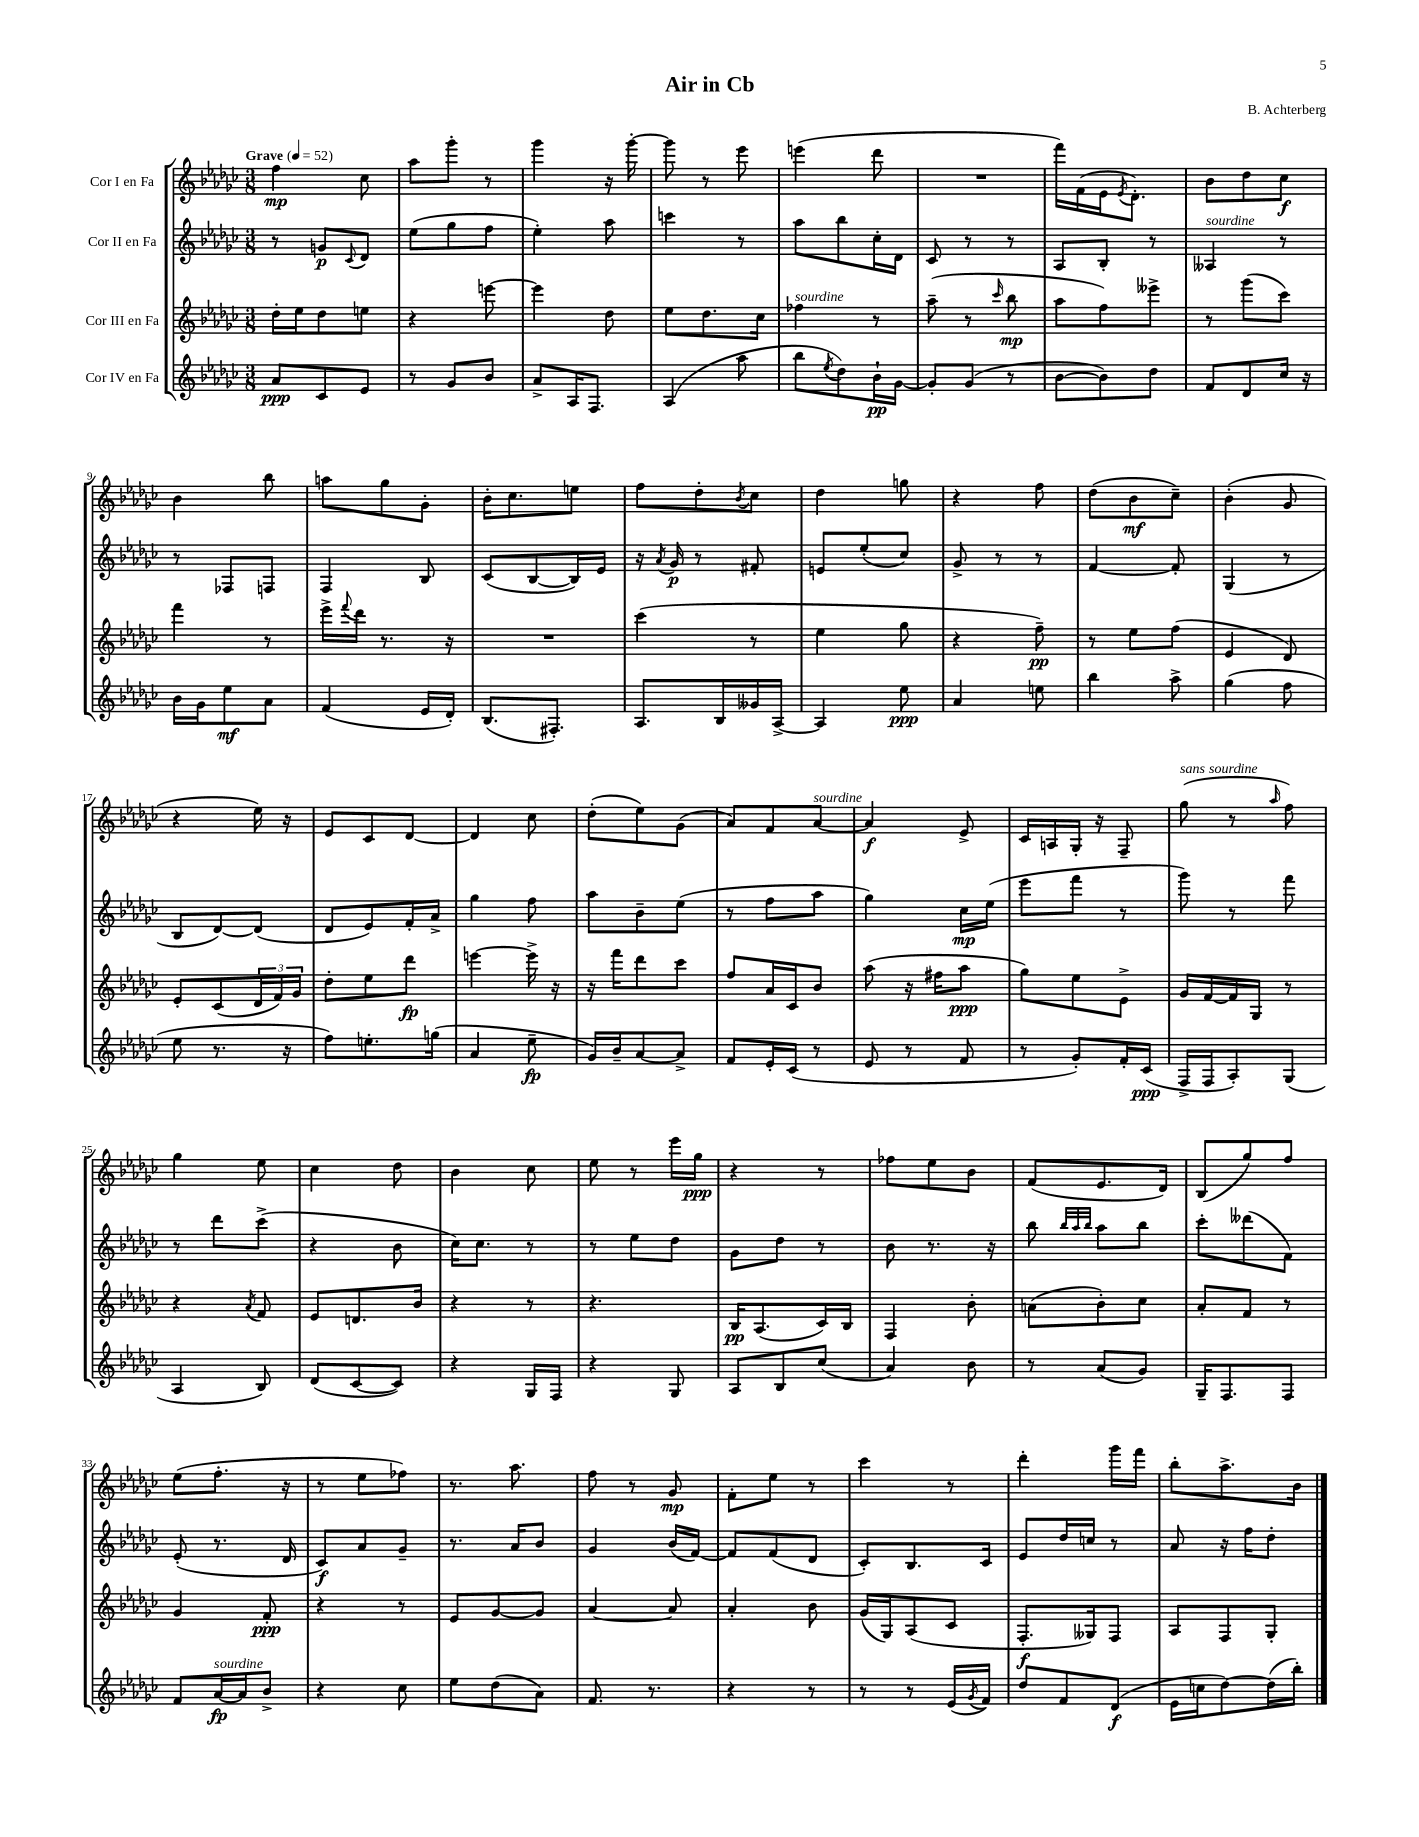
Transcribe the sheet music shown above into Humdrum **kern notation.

**kern	**dynam	**kern	**dynam	**kern	**dynam	**kern	**dynam
*part4	*part4	*part3	*part3	*part2	*part2	*part1	*part1
*staff4	*staff4	*staff3	*staff3	*staff2	*staff2	*staff1	*staff1
*I"Cor IV en Fa	*	*I"Cor III en Fa	*	*I"Cor II en Fa	*	*I"Cor I en Fa	*
*clefG2	*	*clefG2	*	*clefG2	*	*clefG2	*
*k[b-e-a-d-g-c-]	*	*k[b-e-a-d-g-c-]	*	*k[b-e-a-d-g-c-]	*	*k[b-e-a-d-g-c-]	*
*M3/8	*	*M3/8	*	*M3/8	*	*M3/8	*
*MM52	*	*MM52	*	*MM52	*	*MM52	*
=1	=1	=1	=1	=1	=1	=1	=1
!	!	!	!	!	!	!LO:TX:a:B:t=Grave	!
8a-/L	ppp	16dd-'\LL	.	8r	.	4ff\	mp
.	.	16ee-\J	.	.	.	.	.
8c-/	.	8dd-\	.	8gn/L	p	.	.
.	.	.	.	8qqc-/	.	.	.
8e-/J	.	8een\J	.	8d-/J	.	8cc-\	.
=2	=2	=2	=2	=2	=2	=2	=2
8r	.	4r	.	(8ee-\L	.	8aa-\L	.
8g-/L	.	.	.	8gg-\	.	8ggg-'\J	.
8b-/J	.	[8eeen\	.	8ff\J	.	8r	.
=3	=3	=3	=3	=3	=3	=3	=3
8a-^/L	.	4eee\]	.	4ee-'\)	.	4ggg-\	.
16A-/K	.	.	.	.	.	.	.
8.F/J	.	.	.	.	.	.	.
.	.	8dd-\	.	8aa-\	.	16r	.
.	.	.	.	.	.	[16ggg-'\	.
=4	=4	=4	=4	=4	=4	=4	=4
(4A-/	.	8ee-\L	.	4cccn\	.	8ggg-\]	.
.	.	8.dd-\	.	.	.	8r	.
8aa-\	.	.	.	8r	.	8eee-\	.
.	.	16cc-\Jk	.	.	.	.	.
=5	=5	=5	=5	=5	=5	=5	=5
!	!	!LO:TX:a:i:t=sourdine	!	!	!	!	!
8bb-\L	.	4ff-X\	.	8aa-\L	.	(4eeen\	.
8qee-/	.	.	.	.	.	.	.
8dd-\)	.	.	.	8bb-\	.	.	.
16b-`\L	pp	8r	.	16cc-'\L	.	8ddd-\	.
[16g-\JJ	.	.	.	16d-\JJ	.	.	.
=6	=6	=6	=6	=6	=6	=6	=6
8g-'/L]	.	(8aa-~\	.	8c-/	.	4.r	.
(8g-/J	.	8r	.	8r	.	.	.
.	.	16qqccc-/	.	.	.	.	.
8r	.	8bb-\	mp	8r	.	.	.
=7	=7	=7	=7	=7	=7	=7	=7
[8b-\L	.	8aa-\L	.	8A-/L	.	16fff\LL)	.
.	.	.	.	.	.	(16f\	.
8b-\])	.	8ff\)	.	8B-'/J	.	16e-\J	.
.	.	.	.	.	.	8qe-/	.
.	.	.	.	.	.	8.d-'\J)	.
8dd-\J	.	8eee--X^\J	.	8r	.	.	.
=8	=8	=8	=8	=8	=8	=8	=8
!	!	!	!	!LO:TX:a:i:t=sourdine	!	!	!
8f/L	.	8r	.	4A--X/	.	8b-\L	.
8d-/	.	(8ggg-\L	.	.	.	8dd-\	.
16cc-/Jk	.	8ccc-\J)	.	8r	.	8cc-\J	f
16r	.	.	.	.	.	.	.
!!LO:LB:g=z
=9	=9	=9	=9	=9	=9	=9	=9
16b-\LL	.	4fff\	.	8r	.	4b-\	.
16g-\J	.	.	.	.	.	.	.
8ee-\	mf	.	.	8F-X/L	.	.	.
8a-\J	.	8r	.	8Fn/J	.	8bb-\	.
=10	=10	=10	=10	=10	=10	=10	=10
(4f/	.	16eee-^\LL	.	4F/	.	8aan\L	.
.	.	8qqfff/	.	.	.	.	.
.	.	16ddd-\JJ	.	.	.	.	.
.	.	8.r	.	.	.	8gg-\	.
16e-/LL	.	.	.	8B-/	.	8g-'\J	.
16d-'/JJ)	.	16r	.	.	.	.	.
=11	=11	=11	=11	=11	=11	=11	=11
(8.B-/L	.	4.r	.	(8c-/L	.	16b-'\KL	.
.	.	.	.	.	.	8.cc-\	.
.	.	.	.	[8B-/	.	.	.
8.F#X'/J)	.	.	.	.	.	.	.
.	.	.	.	16B-/L])	.	8een\J	.
.	.	.	.	16e-/JJ	.	.	.
=12	=12	=12	=12	=12	=12	=12	=12
8.A-/L	.	(4ccc-\	.	16r	.	8ff\L	.
.	.	.	.	8qa-/	.	.	.
.	.	.	.	16g-/	p	.	.
.	.	.	.	8r	.	8dd-'\	.
16B-/L	.	.	.	.	.	.	.
.	.	.	.	.	.	8qb-/	.
16g--X/	.	8r	.	8f#X'/	.	8cc-\J	.
[16A-^/JJ	.	.	.	.	.	.	.
=13	=13	=13	=13	=13	=13	=13	=13
4A-/]	.	4ee-\	.	8en/L	.	4dd-\	.
.	.	.	.	(8ee-'/	.	.	.
8ee-\	ppp	8gg-\	.	8cc-/J)	.	8ggn\	.
=14	=14	=14	=14	=14	=14	=14	=14
4a-/	.	4r	.	8g-^/	.	4r	.
.	.	.	.	8r	.	.	.
8een\	.	8ff~\)	pp	8r	.	8ff\	.
=15	=15	=15	=15	=15	=15	=15	=15
4bb-\	.	8r	.	[4f/	.	(8dd-\L	.
.	.	8ee-\L	.	.	.	8b-\	mf
8aa-^\	.	(8ff\J	.	8f'/]	.	8cc-~\J)	.
=16	=16	=16	=16	=16	=16	=16	=16
(4gg-\	.	4e-/	.	(4G-/	.	(4b-'\	.
8ff\	.	8d-/)	.	8r	.	8g-/	.
!!LO:LB:g=z
=17	=17	=17	=17	=17	=17	=17	=17
8ee-\	.	8e-'/L	.	8B-/L	.	4r	.
8.r	.	(8c-/	.	[8d-/)	.	.	.
.	.	24d-/L	.	(8d-/J]	.	16ee-\)	.
.	.	24f/)	.	.	.	.	.
16r	.	.	.	.	.	16r	.
.	.	24g-/JJ	.	.	.	.	.
=18	=18	=18	=18	=18	=18	=18	=18
8ff\L)	.	8dd-'\L	.	8d-/L	.	8e-/L	.
8.een'\	.	8ee-\	.	8e-/)	.	8c-/	.
.	.	8ddd-\J	fp	16f'/L	.	[8d-/J	.
(16ggn\Jk	.	.	.	16a-^/JJ	.	.	.
=19	=19	=19	=19	=19	=19	=19	=19
4a-/	.	[4eeen\	.	4gg-\	.	4d-/]	.
8ee-~\	fp	16eee^\]	.	8ff\	.	8cc-\	.
.	.	16r	.	.	.	.	.
=20	=20	=20	=20	=20	=20	=20	=20
16g-/LL)	.	16r	.	8aa-\L	.	(8dd-'\L	.
16b-~/J	.	16fff\KL	.	.	.	.	.
[8a-/	.	8ddd-\	.	8b-~\	.	8ee-\)	.
8a-^/J]	.	8ccc-\J	.	(8ee-\J	.	(8g-\J	.
=21	=21	=21	=21	=21	=21	=21	=21
8f/L	.	8ff/L	.	8r	.	8a-/L)	.
16e-'/L	.	16a-/L	.	8ff\L	.	8f/	.
(16c-/JJ	.	16c-/J	.	.	.	.	.
!	!	!	!	!	!	!LO:TX:a:i:t=sourdine	!
8r	.	8b-/J	.	8aa-\J	.	[8a-/J	.
=22	=22	=22	=22	=22	=22	=22	=22
8e-/	.	(8aa-\	.	4gg-\)	.	4a-/]	f
8r	.	16r	.	.	.	.	.
.	.	16ff#X\KL	.	.	.	.	.
8f/	.	8aa-\J	ppp	16cc-\LL	mp	8e-^/	.
.	.	.	.	(16ee-\JJ	.	.	.
=23	=23	=23	=23	=23	=23	=23	=23
8r	.	8gg-\L)	.	8eee-\L	.	16c-/LL	.
.	.	.	.	.	.	16An/	.
8g-'/L)	.	8ee-\	.	8fff\J	.	16G-'/JJ	.
.	.	.	.	.	.	16r	.
16f'/L	.	8e-^\J	.	8r	.	8F~/	.
(16c-/JJ	ppp	.	.	.	.	.	.
=24	=24	=24	=24	=24	=24	=24	=24
!	!	!	!	!	!	!LO:TX:a:i:t=sans sourdine	!
16F^/LL	.	16g-/LL	.	8ggg-\)	.	(8gg-\	.
16F/J	.	[16f/	.	.	.	.	.
8A-'/)	.	16f/]	.	8r	.	8r	.
.	.	16G-/JJ	.	.	.	.	.
.	.	.	.	.	.	16qqaa-/	.
(8G-/J	.	8r	.	8fff\	.	8ff\)	.
!!LO:LB:g=z
=25	=25	=25	=25	=25	=25	=25	=25
4A-/	.	4r	.	8r	.	4gg-\	.
.	.	.	.	8ddd-\L	.	.	.
.	.	8qa-/	.	.	.	.	.
8B-/)	.	8f/	.	(8ccc-^\J	.	8ee-\	.
=26	=26	=26	=26	=26	=26	=26	=26
(8d-/L	.	8e-/L	.	4r	.	4cc-\	.
[8c-/	.	8.dn/	.	.	.	.	.
8c-/J])	.	.	.	8b-\	.	8dd-\	.
.	.	16b-/Jk	.	.	.	.	.
=27	=27	=27	=27	=27	=27	=27	=27
4r	.	4r	.	16cc-\KL)	.	4b-\	.
.	.	.	.	8.cc-\J	.	.	.
16G-/LL	.	8r	.	8r	.	8cc-\	.
16F/JJ	.	.	.	.	.	.	.
=28	=28	=28	=28	=28	=28	=28	=28
4r	.	4.r	.	8r	.	8ee-\	.
.	.	.	.	8ee-\L	.	8r	.
8G-/	.	.	.	8dd-\J	.	16eee-\LL	.
.	.	.	.	.	.	16gg-\JJ	ppp
=29	=29	=29	=29	=29	=29	=29	=29
8A-/L	.	16B-/KL	pp	8g-\L	.	4r	.
.	.	(8.A-/	.	.	.	.	.
8B-/	.	.	.	8dd-\J	.	.	.
(8cc-/J	.	16c-/L)	.	8r	.	8r	.
.	.	16B-/JJ	.	.	.	.	.
=30	=30	=30	=30	=30	=30	=30	=30
4a-/)	.	4F/	.	8b-\	.	8ff-X\L	.
.	.	.	.	8.r	.	8ee-\	.
8b-\	.	8b-'\	.	.	.	8b-\J	.
.	.	.	.	16r	.	.	.
=31	=31	=31	=31	=31	=31	=31	=31
8r	.	(8an\L	.	8bb-\	.	(8f/L	.
.	.	.	.	32qqbb-/LLL	.	.	.
.	.	.	.	32qqaa-/	.	.	.
.	.	.	.	32qqbb-/JJJ	.	.	.
(8a-/L	.	8b-'\)	.	8aa-\L	.	8.e-/	.
8g-/J)	.	8cc-\J	.	8bb-\J	.	.	.
.	.	.	.	.	.	16d-/Jk)	.
=32	=32	=32	=32	=32	=32	=32	=32
16G-~/KL	.	8a-'/L	.	8ccc-'\L	.	(8B-/L	.
8.F/	.	.	.	.	.	.	.
.	.	8f/J	.	(8ddd--X\	.	8gg-/)	.
8F/J	.	8r	.	8f\J)	.	8ff/J	.
!!LO:LB:g=z
=33	=33	=33	=33	=33	=33	=33	=33
8f/L	.	4g-/	.	(8e-'/	.	(8ee-\L	.
!LO:TX:a:i:t=sourdine	!	!	!	!	!	!	!
[16a-/L	fp	.	.	8.r	.	8.ff'\J	.
16a-/J]	.	.	.	.	.	.	.
8b-^/J	.	8f'/	ppp	.	.	.	.
.	.	.	.	16d-/	.	16r	.
=34	=34	=34	=34	=34	=34	=34	=34
4r	.	4r	.	8c-/L)	f	8r	.
.	.	.	.	8a-/	.	8ee-\L	.
8cc-\	.	8r	.	8g-~/J	.	8ff-X\J)	.
=35	=35	=35	=35	=35	=35	=35	=35
8ee-\L	.	8e-/L	.	8.r	.	8.r	.
(8dd-\	.	[8g-/	.	.	.	.	.
.	.	.	.	16a-/KL	.	8.aa-\	.
8a-\J)	.	8g-/J]	.	8b-/J	.	.	.
=36	=36	=36	=36	=36	=36	=36	=36
8.f/	.	[4a-/	.	4g-/	.	8ff\	.
.	.	.	.	.	.	8r	.
8.r	.	.	.	.	.	.	.
.	.	8a-/]	.	(16b-/LL	.	8g-/	mp
.	.	.	.	[16f/JJ)	.	.	.
=37	=37	=37	=37	=37	=37	=37	=37
4r	.	4a-'/	.	8f/L]	.	8f'\L	.
.	.	.	.	(8f/	.	8ee-\J	.
8r	.	8b-\	.	8d-/J	.	8r	.
=38	=38	=38	=38	=38	=38	=38	=38
8r	.	(16g-/LL	.	8c-'/L)	.	4ccc-\	.
.	.	16G-/J)	.	.	.	.	.
8r	.	(8A-/	.	8.B-/	.	.	.
(16e-/LL	.	8c-/J	.	.	.	8r	.
8qg-/	.	.	.	.	.	.	.
16f/JJ)	.	.	.	16c-/Jk	.	.	.
=39	=39	=39	=39	=39	=39	=39	=39
8dd-/L	.	8.F'/L	f	8e-/L	.	4ddd-'\	.
8f/	.	.	.	16dd-/L	.	.	.
.	.	16G--X/k)	.	16ccn/JJ	.	.	.
(8d-/J	f	8F/J	.	8r	.	16ggg-\LL	.
.	.	.	.	.	.	16fff\JJ	.
=40	=40	=40	=40	=40	=40	=40	=40
16e-\LL	.	8A-/L	.	8a-/	.	8bb-'\L	.
16ccn\J	.	.	.	.	.	.	.
[8dd-\)	.	8F/	.	16r	.	8.aa-^\	.
.	.	.	.	16ff\KL	.	.	.
(16dd-\L]	.	8G-'/J	.	8dd-'\J	.	.	.
16bb-'\JJ)	.	.	.	.	.	16b-\Jk	.
==	==	==	==	==	==	==	==
*-	*-	*-	*-	*-	*-	*-	*-
